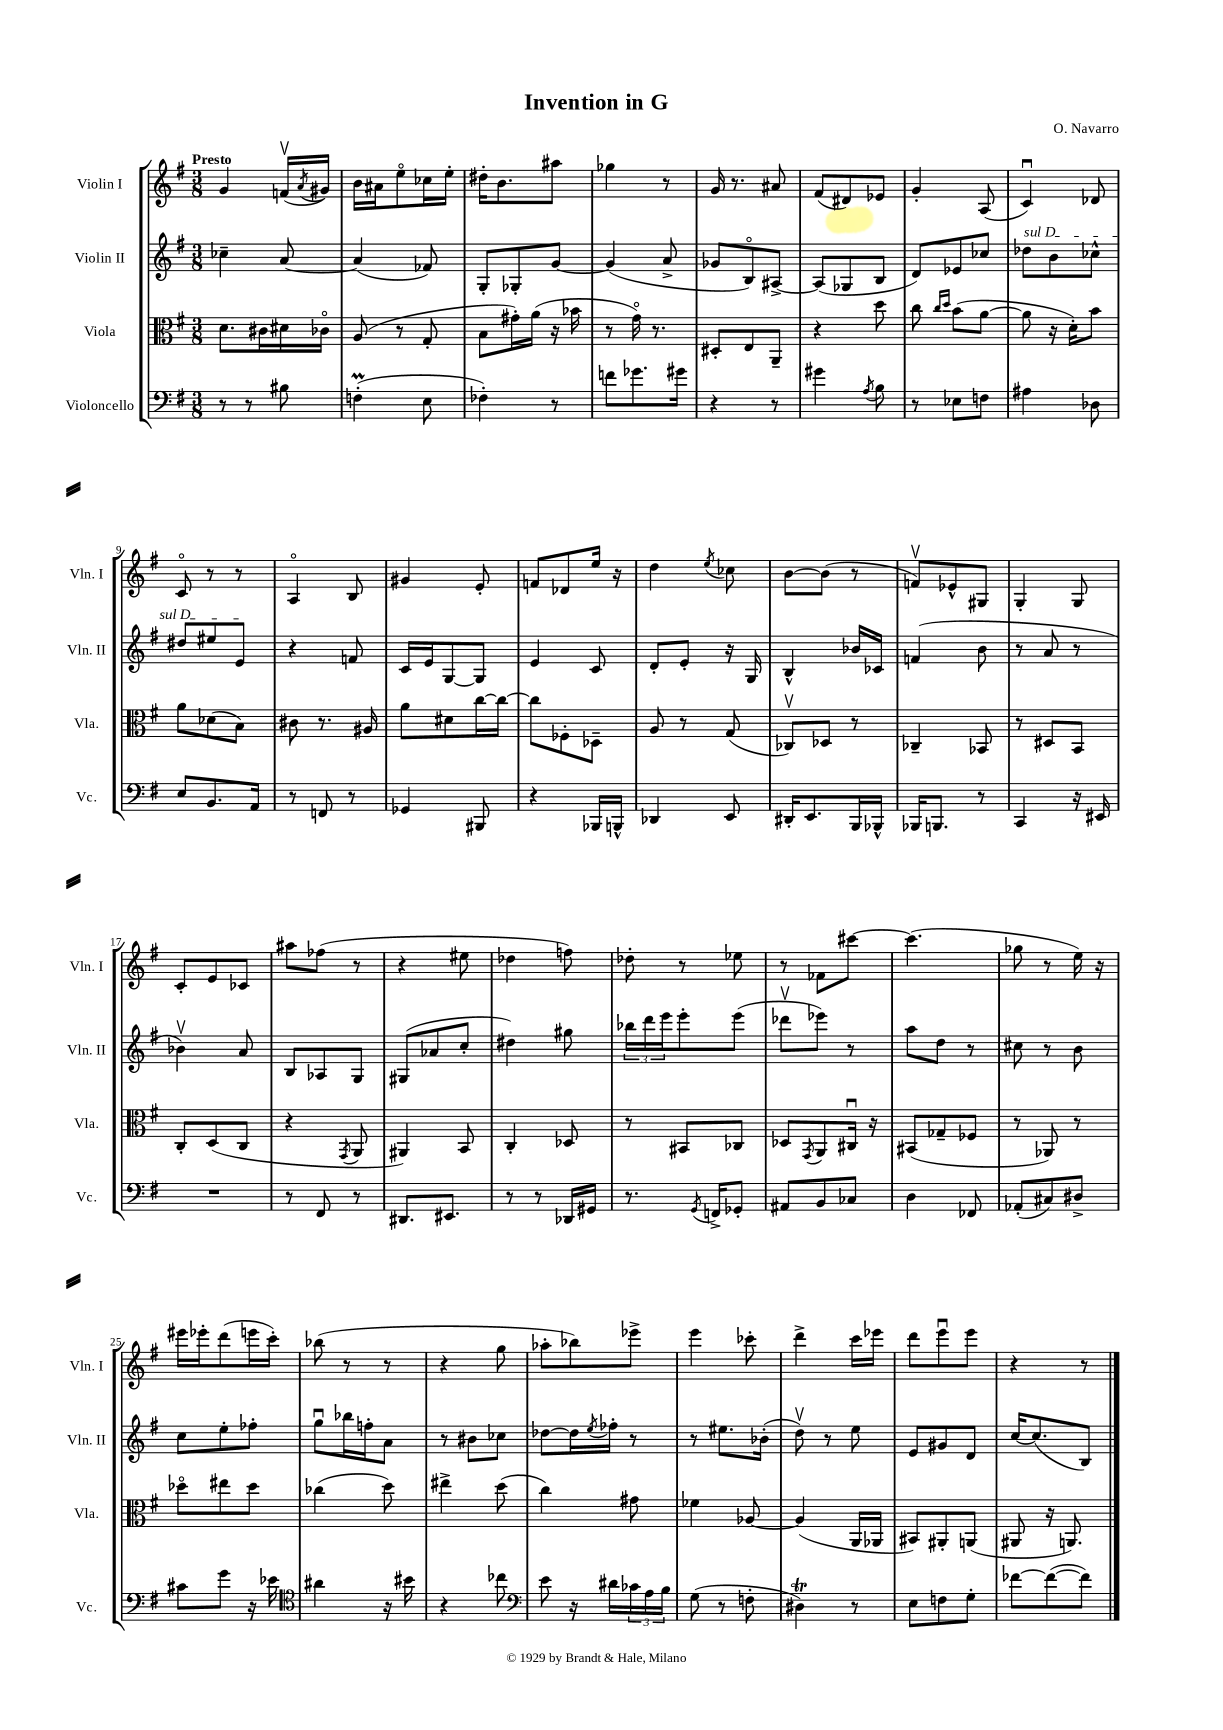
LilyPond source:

\header { title = "Invention in G" composer = "O. Navarro" }
<<
\new StaffGroup <<
\new Staff = "s0" \with { instrumentName = "Violin I" shortInstrumentName = "Vln. I" } {
    \clef treble \key g \major \numericTimeSignature \time 3/8 \tempo "Presto"
    g'4 f'16\upbow( \acciaccatura { a'8 } gis'16) |
    b'16 ais'16 e''8\flageolet ces''16 e''16-. |
    dis''16-. b'8. ais''8 |
    ges''4 r8 |
    g'16 r8. ais'8 |
    fis'8( dis'8) ees'8 |
    g'4-. a8( |
    c'4\downbow) des'8 |
    c'8\flageolet r8 r8 |
    a4\flageolet b8 |
    gis'4 e'8-. |
    f'8 des'8 e''16 r16 |
    d''4 \acciaccatura { e''8 } ces''8 |
    b'8~ b'8( r8 |
    f'8\upbow) ees'8-^ gis8 |
    g4-. g8 |
    c'8-. e'8 ces'8 |
    ais''8 fes''8( r8 |
    r4 eis''8 |
    des''4 f''8) |
    des''8-. r8 ees''8 |
    r8 fes'8 cis'''8~ |
    cis'''4.( |
    ges''8 r8 e''16) r16 |
    eis'''16 ees'''16-. d'''8( e'''16 c'''16-.) |
    bes''8( r8 r8 |
    r4 g''8 |
    aes''8-. bes''8) ees'''8-> |
    e'''4 ces'''8-. |
    d'''4-> c'''16 ees'''16 |
    d'''8 e'''8\downbow e'''8 |
    r4 r8 \bar "|." |
}
\new Staff = "s1" \with { instrumentName = "Violin II" shortInstrumentName = "Vln. II" } {
    \clef treble \key g \major \numericTimeSignature \time 3/8
    ces''4-- a'8~ |
    a'4( fes'8) |
    g8-. ges8-. g'8~ |
    g'4( a'8-> |
    ges'8 b8\flageolet) ais8~-> |
    ais8( ges8 b8 |
    d'8) ees'8 ces''8 |
    \once \override TextSpanner.bound-details.left.text = \markup { \italic "sul D" } des''8\startTextSpan b'8 ces''8-^ |
    dis''8 eis''8 e'8\stopTextSpan |
    r4 f'8 |
    c'16 e'16 g8~ g8 |
    e'4 c'8 |
    d'8-. e'8-. r16 g16 |
    b4-^ bes'16 ces'16 |
    f'4( b'8 |
    r8 a'8 r8 |
    bes'4\upbow) a'8 |
    b8 aes8 g8 |
    gis8( aes'8 c''8-. |
    dis''4) gis''8 |
    \tuplet 3/2 { bes''16 d'''16 e'''16 } e'''8-. e'''8( |
    des'''8\upbow ees'''8) r8 |
    a''8 d''8 r8 |
    cis''8 r8 b'8 |
    c''8 e''8-. fes''8-. |
    g''8\downbow bes''16 f''16-. a'8 |
    r8 bis'8 ces''8 |
    des''8~ des''16 \acciaccatura { e''8 } fes''16-. r8 |
    r8 eis''8. bes'16-.( |
    d''8\upbow) r8 e''8 |
    e'8 gis'8 d'8 |
    c''16~ c''8.( b8) \bar "|." |
}
\new Staff = "s2" \with { instrumentName = "Viola" shortInstrumentName = "Vla." } {
    \clef alto \key g \major \numericTimeSignature \time 3/8
    d'8. cis'16 dis'16 ces'16\flageolet |
    a8( r8 g8-. |
    b8 gis'16-.) a'16( r16 bes'16 |
    r8 g'16\flageolet) r8. |
    dis8-. e8 a,8-- |
    r4 d''8 |
    c''8 \grace { c''16 d''16 } b'8( a'8~ |
    a'8 r16 d'16-.) b'8 |
    a'8 des'8( b8) |
    cis'8 r8. ais16 |
    a'8 dis'8 c''16~ c''16~ |
    c''8 fes8-. des8-- |
    a8 r8 g8( |
    ces8\upbow) des8 r8 |
    ces4-- bes,8 |
    r8 dis8 b,8 |
    c8-. d8( c8 |
    r4 \acciaccatura { g,8 } a,8 |
    ais,4) b,8 |
    c4-. des8 |
    r8 bis,8 ces8 |
    des8 \acciaccatura { g,8 } a,8 cis16\downbow r16 |
    bis,8( ges8-- fes8 |
    r8 aes,8) r8 |
    des''8\flageolet eis''8 des''8 |
    ces''4( d''8) |
    eis''4-> d''8( |
    c''4) gis'8 |
    fes'4 aes8~ |
    aes4( a,16 aes,16 |
    bis,8) ais,8-. a,8( |
    ais,8 r16 a,8.) \bar "|." |
}
\new Staff = "s3" \with { instrumentName = "Violoncello" shortInstrumentName = "Vc." } {
    \clef bass \key g \major \numericTimeSignature \time 3/8
    r8 r8 bis8 |
    f4-.\prall( e8 |
    fes4-.) r8 |
    f'8 ges'8. gis'16 |
    r4 r8 |
    gis'4 \acciaccatura { a8 } b8 |
    r8 ees8 f8 |
    ais4 des8 |
    e8 b,8. a,16 |
    r8 f,8 r8 |
    ges,4 bis,,8 |
    r4 bes,,16 b,,16-^ |
    des,4 e,8 |
    dis,16-. e,8. b,,16 bes,,16-^ |
    bes,,16 b,,8. r8 |
    c,4 r16 eis,16 |
    R4. |
    r8 fis,8 r8 |
    dis,8. eis,8. |
    r8 r8 des,16 gis,16 |
    r8. \acciaccatura { g,8 } f,16-> ges,8-. |
    ais,8 b,8 ces8 |
    d4 fes,8 |
    aes,8-.( cis8) dis8-> |
    cis'8 g'8 r16 ees'16 |
    \clef tenor ais'4 r16 bis'16 |
    r4 ces''8 |
    \clef bass e'8 r16 dis'16 \tuplet 3/2 { ces'16 a16 b16 } |
    g8( r8 f8-. |
    dis4\trill) r8 |
    e8 f8 g8-. |
    fes'8~ fes'8~( fes'8) \bar "|." |
}
>>
>>
